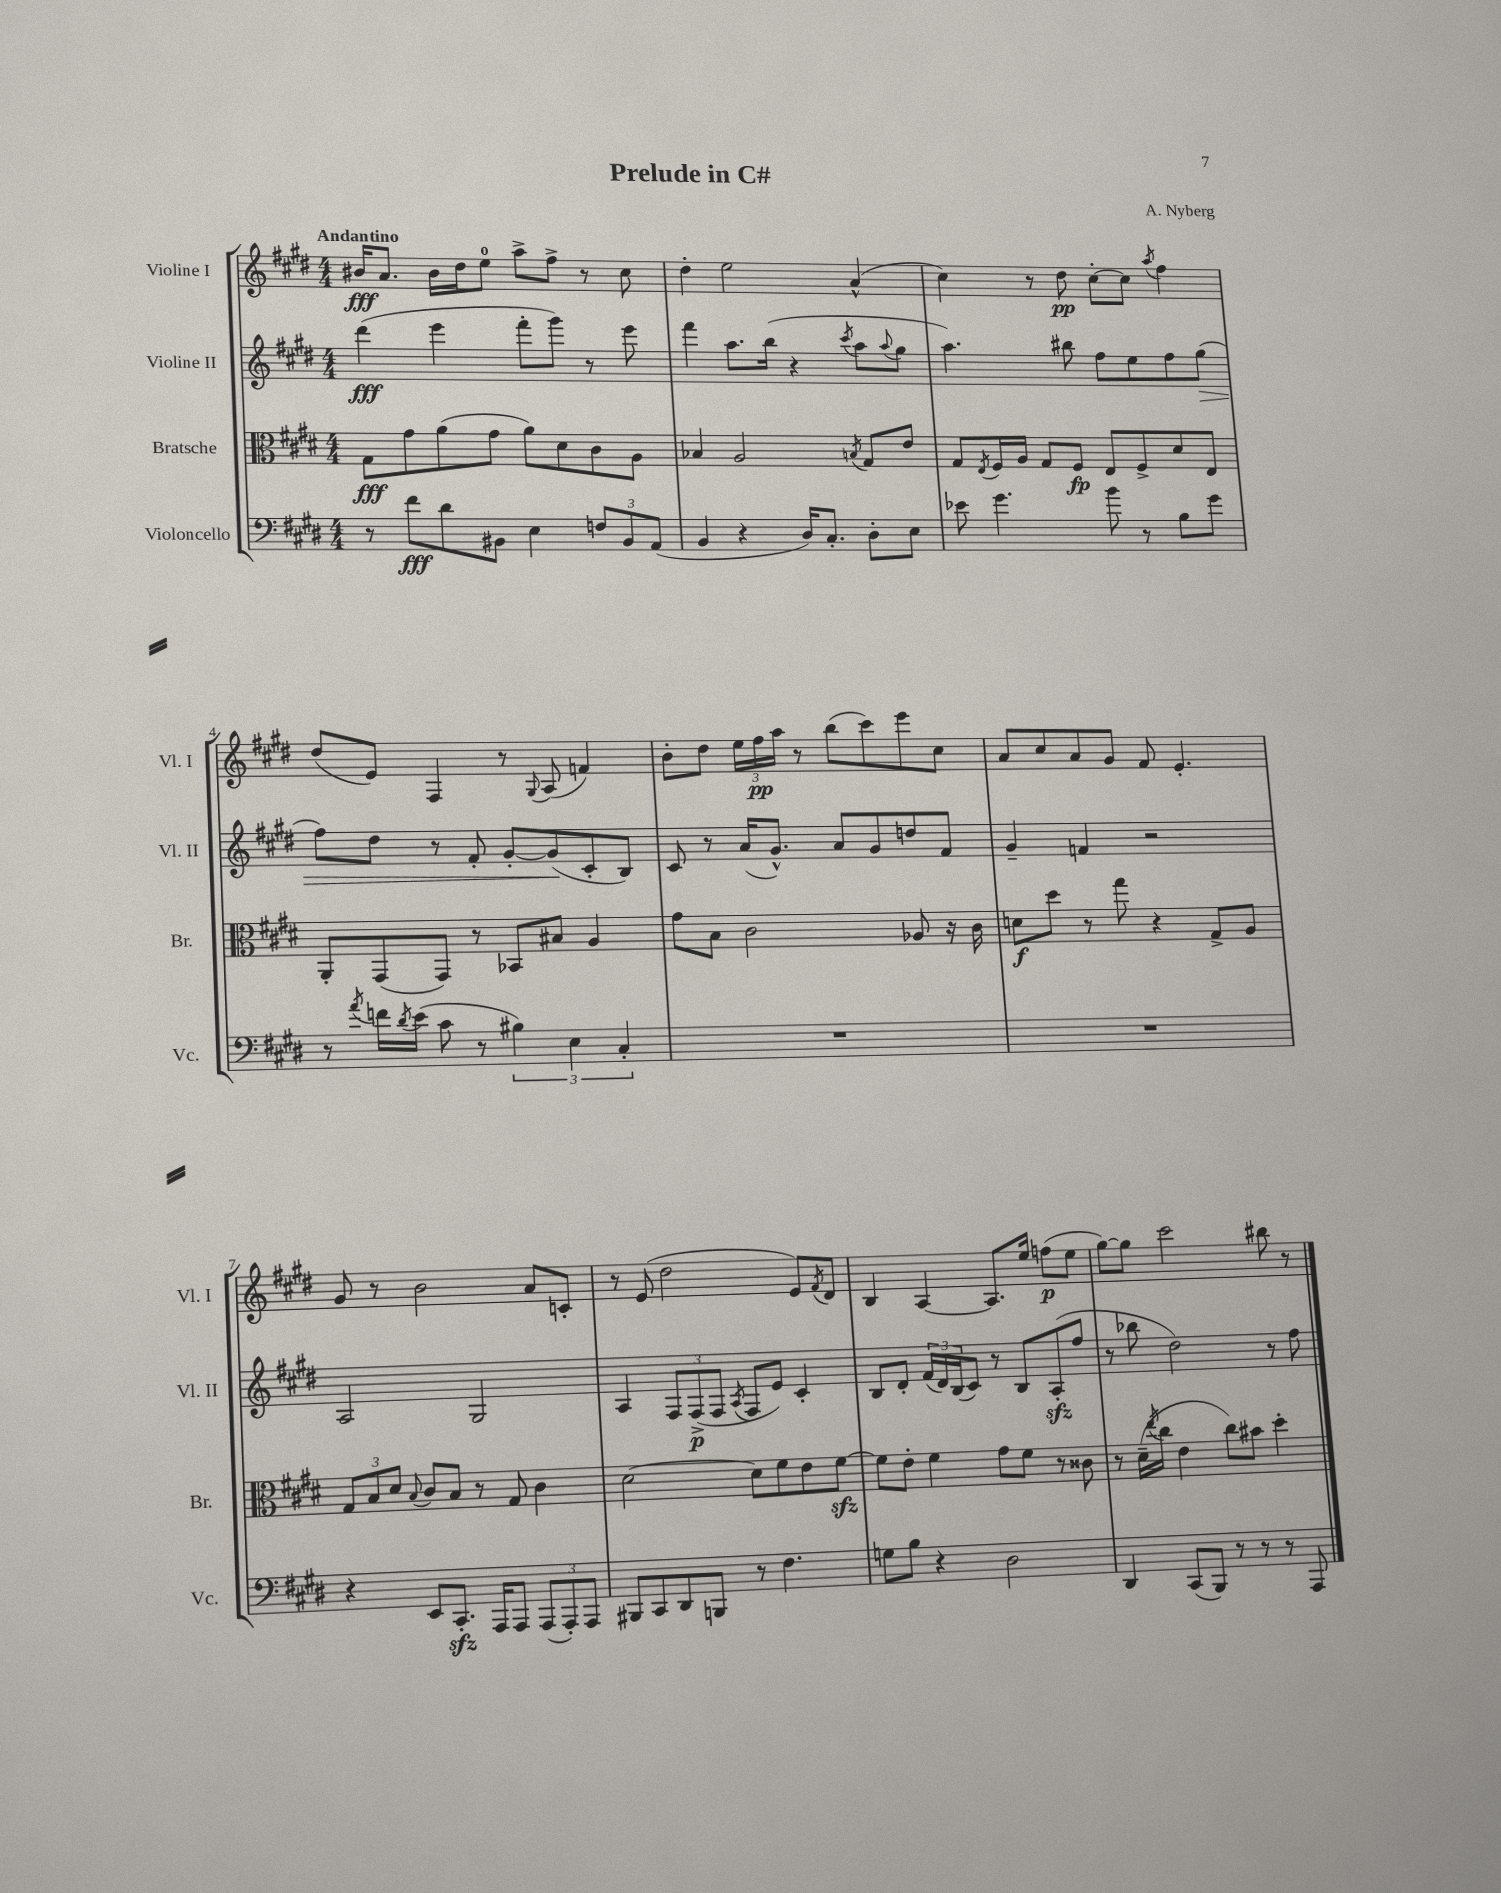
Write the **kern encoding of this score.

**kern	**kern	**kern	**kern
*staff4	*staff3	*staff2	*staff1
*clefF4	*clefC3	*clefG2	*clefG2
*k[f#c#g#d#]	*k[f#c#g#d#]	*k[f#c#g#d#]	*k[f#c#g#d#]
*M4/4	*M4/4	*M4/4	*M4/4
8r	8G#\L	(4ddd#\	16b#/LK
.	.	.	8.a/J
8f#\L	8g#\	.	.
8d#\	(8a\	4eee\	16b#\LL
.	.	.	16dd#\J
8BB#\J	8g#\J	.	8ee\J
4E\	8a\L)	8fff#'\L	8aa^\L
.	8d#\	8ggg#\J)	8ff#^\J
12F/L	8c#\	8r	8r
12BB#/	.	.	.
.	8A\J	8eee\	8cc#\
(12AA/J	.	.	.
=	=	=	=
4BB/	4B-/	4fff#\	4dd#'\
4r	2A/	8.aa\L	2ee\
.	.	(16bb\Jk	.
16D#/LK)	.	4r	.
8.C#'/J	.	.	.
.	8qB/	8qccc#/	.
8D#'\L	8G#/L	8aa\L	(4a^^/
.	.	8qqaa/	.
8E\J	8e/J	8gg#\J	.
=	=	=	=
8e-\	8G#/L	4.aa\)	4cc#\)
.	8qE/	.	.
4.g#\	16F#/L	.	.
.	16A/JJ	.	.
.	8G#/L	.	8r
.	8F#/J	8bb#\	8dd#\
8b\	8E/L	8ff#\L	[8cc#'\L
8r	8F#^/	8ee\	8cc#\]J
.	.	.	8qaa/
8B\L	8d#/	8ff#\	4ff#\
8g#\J	8E/J	(8gg#\J	.
=	=	=	=
8r	8AA'/L	8ff#\L)	(8dd#/L
8qa/	.	.	.
16f\LL	(8GG#/	8dd#\J	8e/J)
8qd#/	.	.	.
(16e\JJ	.	.	.
8c#\	8GG#/J)	8r	4F#/
8r	8r	8f#'/	.
6B#\)	8BB-/L	[8g#'/L	8r
.	.	.	8qqG#/
.	8B#/J	(8g#/]	(8A/
6E\	.	.	.
.	4A/	8c#'/	4f/)
6C#'/	.	.	.
.	.	8B/J)	.
=	=	=	=
1r	8g#\L	8c#/	8b'\L
.	8B\J	8r	8dd#\J
.	2c#\	(16a/LK	24ee\LL
.	.	.	24ff#\
.	.	8.g#^^/J)	.
.	.	.	24aa\JJ
.	.	.	8r
.	.	8a/L	(8bb\L
.	.	8g#/	8ccc#\)
.	8A-/	8dd/	8eee\
.	16r	8f#/J	8cc#\J
.	16c#\	.	.
=	=	=	=
1r	8d\L	4g#~/	8a/L
.	8dd#\J	.	8cc#/
.	8r	4f/	8a/
.	8gg#\	.	8g#/J
.	4r	2r	8f#/
.	.	.	4.e'/
.	8G#^/L	.	.
.	8A/J	.	.
=	=	=	=
4r	12G#/L	2A/	8g#/
.	12B/	.	.
.	.	.	8r
.	12d#/J	.	.
.	8qqB/	.	.
8EE/L	8c#/L	.	2b\
8.CC#'/J	8B/J	.	.
.	8r	2G#/	.
16AAA/LK	.	.	.
8AAA/J	8G#/	.	.
(12AAA/L	4c#\	.	8a/L
12AAA'/)	.	.	.
.	.	.	8c'/J
12AAA/J	.	.	.
=	=	=	=
8BBB#/L	[2d#\	4A/	8r
8CC#/	.	.	(8e/
8DD#/	.	12F#/L	2dd#\
.	.	(12F#^/	.
8BBB/J	.	.	.
.	.	12F#/J	.
.	.	8qA/	.
8r	8d#\]L	8F#/L	.
4.F#\	8f#\	8e/J)	.
.	8e\	4c#'/	8e/L)
.	.	.	8qf#/
.	[8f#\J	.	8d#/J
=	=	=	=
8G\L	8f#\]L	8B/L	4B/
8B\J	8e'\J	8d#'/J	.
4r	4f#\	(24f#/LL	[4A/
.	.	24d#/)	.
.	.	(24B/J	.
.	.	8c#/J)	.
2D#\	8g#\L	8r	8.A/]L
.	8f#\J	8B/L	.
.	.	.	16ee/Jk
.	8r	(8A'/	(8ff\L
.	8c##\	8ff#/J	8ee\J
=	=	=	=
4DD#/	8r	8r	[8gg#\L)
.	(16d#~\LL	8bb-\	8gg#\]J
.	8qee/	.	.
.	16cc#\JJ	.	.
(8CC#/L	4e\	2dd#\)	2ccc#\
8BBB/J)	.	.	.
8r	8cc#\L)	.	.
8r	8b#\J	.	.
8r	4dd#'\	8r	8bb#\
8AAA/	.	8ff#\	8r
==	==	==	==
*-	*-	*-	*-
